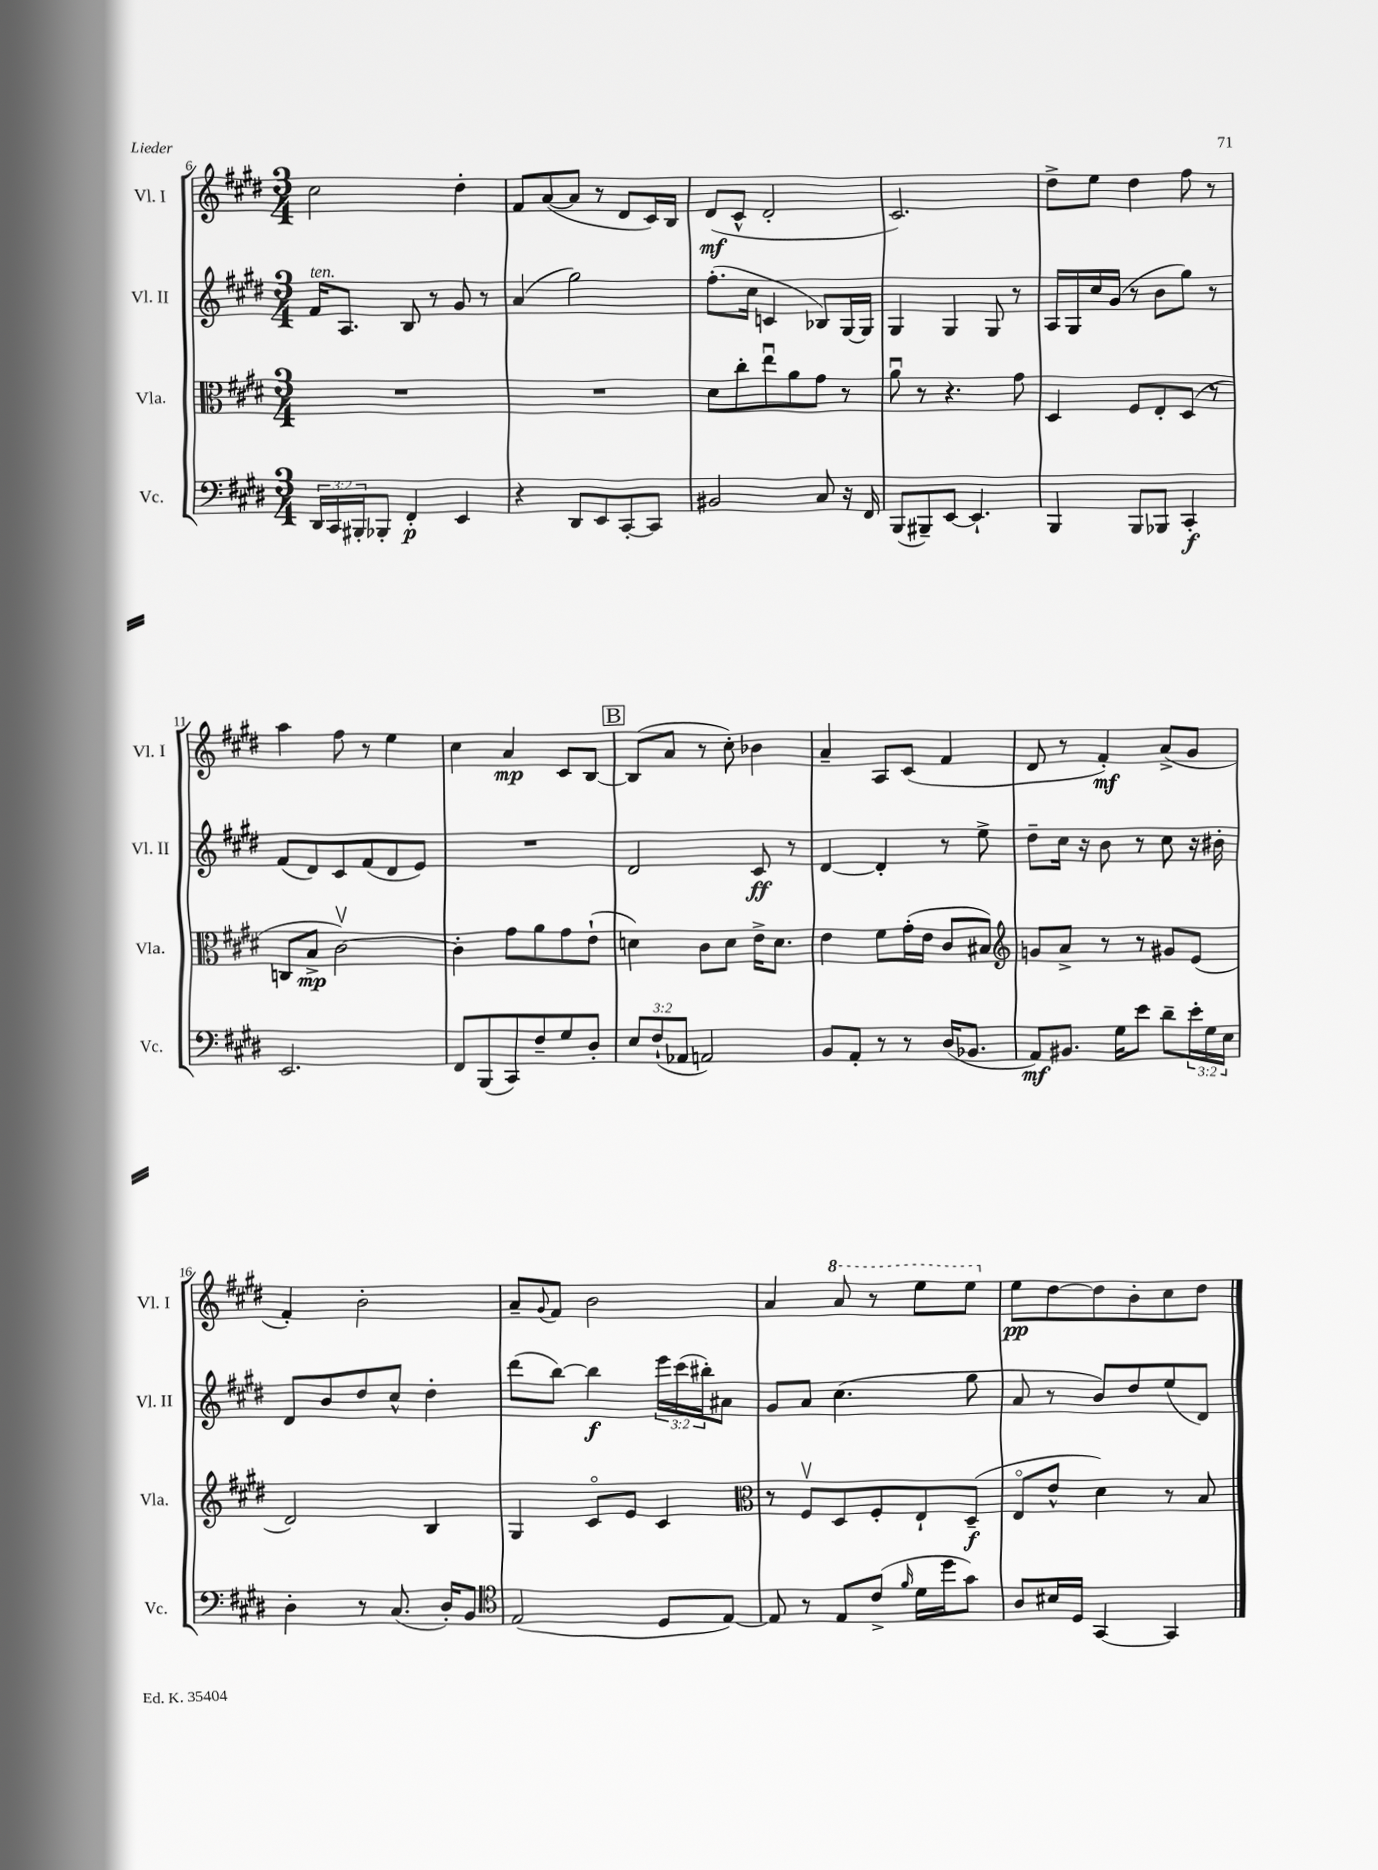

**kern	**kern	**kern	**kern
*staff4	*staff3	*staff2	*staff1
*clefF4	*clefC3	*clefG2	*clefG2
*k[f#c#g#d#]	*k[f#c#g#d#]	*k[f#c#g#d#]	*k[f#c#g#d#]
*M3/4	*M3/4	*M3/4	*M3/4
24DD#	2.r	16f#	2cc#
24CC#	.	.	.
.	.	8.A	.
24BBB#'	.	.	.
8BBB-'	.	.	.
4FF#'	.	8B	.
.	.	8r	.
4EE	.	8g#	4dd#'
.	.	8r	.
=	=	=	=
4r	2.r	(4a	8f#
.	.	.	([8a
8DD#	.	2gg#)	8a]
8EE	.	.	8r
[8CC#'	.	.	8d#
8CC#]	.	.	16c#)
.	.	.	16B
=	=	=	=
2BB#	8d#	(8.ff#'	(8d#
.	8cc#'	.	8c#^^
.	.	16cc#	.
.	8eeu	4c	2d#'
.	8a	.	.
8C#	8g#	8B-)	.
16r	8r	[16G#	.
16FF#	.	16G#]	.
=	=	=	=
(8BBB	8au	4G#	2.c#)
8BBB#~)	8r	.	.
[8EE	4.r	4G#	.
4.EE`]	.	.	.
.	.	8G#	.
.	8g#	8r	.
=	=	=	=
4BBB	4D#	16A	8dd#^
.	.	16G#	.
.	.	16cc#	8ee
.	.	(16g#	.
8BBB	8F#	8r	4dd#
8BBB-	8E'	8b	.
4CC#'	(8D#	8gg#)	8ff#
.	8r	8r	8r
=	=	=	=
2.EE	8C	(8f#	4aa
.	8B^	8d#)	.
.	[2c#v)	8c#	8ff#
.	.	(8f#	8r
.	.	8d#	4ee
.	.	8e)	.
=	=	=	=
8FF#	4c#']	2.r	4cc#
(8BBB	.	.	.
8CC#)	8g#	.	4a
8F#~	8a	.	.
8G#	8g#	.	8c#
8D#'	(8e`	.	[8B
=	=	=	=
12E	4d)	2d#	(8B]
(12F#`	.	.	.
.	.	.	8a
12AA-	.	.	.
2AA)	8c#	.	8r
.	8d	.	8cc#')
.	16e^	8c#	4b-
.	8.d	.	.
.	.	8r	.
=	=	=	=
8BB	4e	[4d#	4a~
8AA'	.	.	.
8r	8f#	4d#']	8A
8r	(16g#'	.	(8c#
.	16e	.	.
(16D#	8c#	8r	4f#
8.BB-	.	.	.
.	8B#)	8ee^	.
=	=	=	=
*	*clefG2	*	*
8AA)	8g	8dd#~	8d#
8.BB#	8a^	16cc#	8r
.	.	16r	.
.	8r	8b	4f#')
16G#	.	.	.
8e	8r	8r	.
8d#~	8g#	8cc#	(8a^
24e'	(8e	16r	8g#
24G#	.	.	.
.	.	16b#'	.
24E	.	.	.
=	=	=	=
4D#'	2d#)	8d#	4f#')
.	.	8b	.
8r	.	8dd#	2b'
(8.C#	.	8cc#^^	.
.	4B	4dd#'	.
16D#')	.	.	.
8BB	.	.	.
=	=	=	=
*clefC4	*	*	*
(2E	4G#	(8ddd#	8a~
.	.	.	8qqg#
.	.	[8bb)	8f#
.	8c#o	4bb]	2b
.	8e	.	.
8D#	4c#	24eee	.
.	.	(24ccc#	.
.	.	24bb#')	.
[8E)	.	8a#	.
=	=	=	=
*	*clefC3	*	*
8E]	8r	8g#	4a
8r	8F#v	8a	.
8E	8D#	(4.cc#	8aa
(8c#^	8F#'	.	8r
16qqf#	.	.	.
16d#	8E`	.	8eee
16dd#	.	.	.
8g#)	(8D#~	8gg#	8eee
=	=	=	=
8A	8Eo	8a	8ee
16B#	8e^^	8r	[8dd#
16D#	.	.	.
[4GG#	4d#)	8b)	8dd#]
.	.	8dd#	8b'
4GG#]	8r	(8ee	8cc#
.	8B	8d#)	8dd#
==	==	==	==
*-	*-	*-	*-
